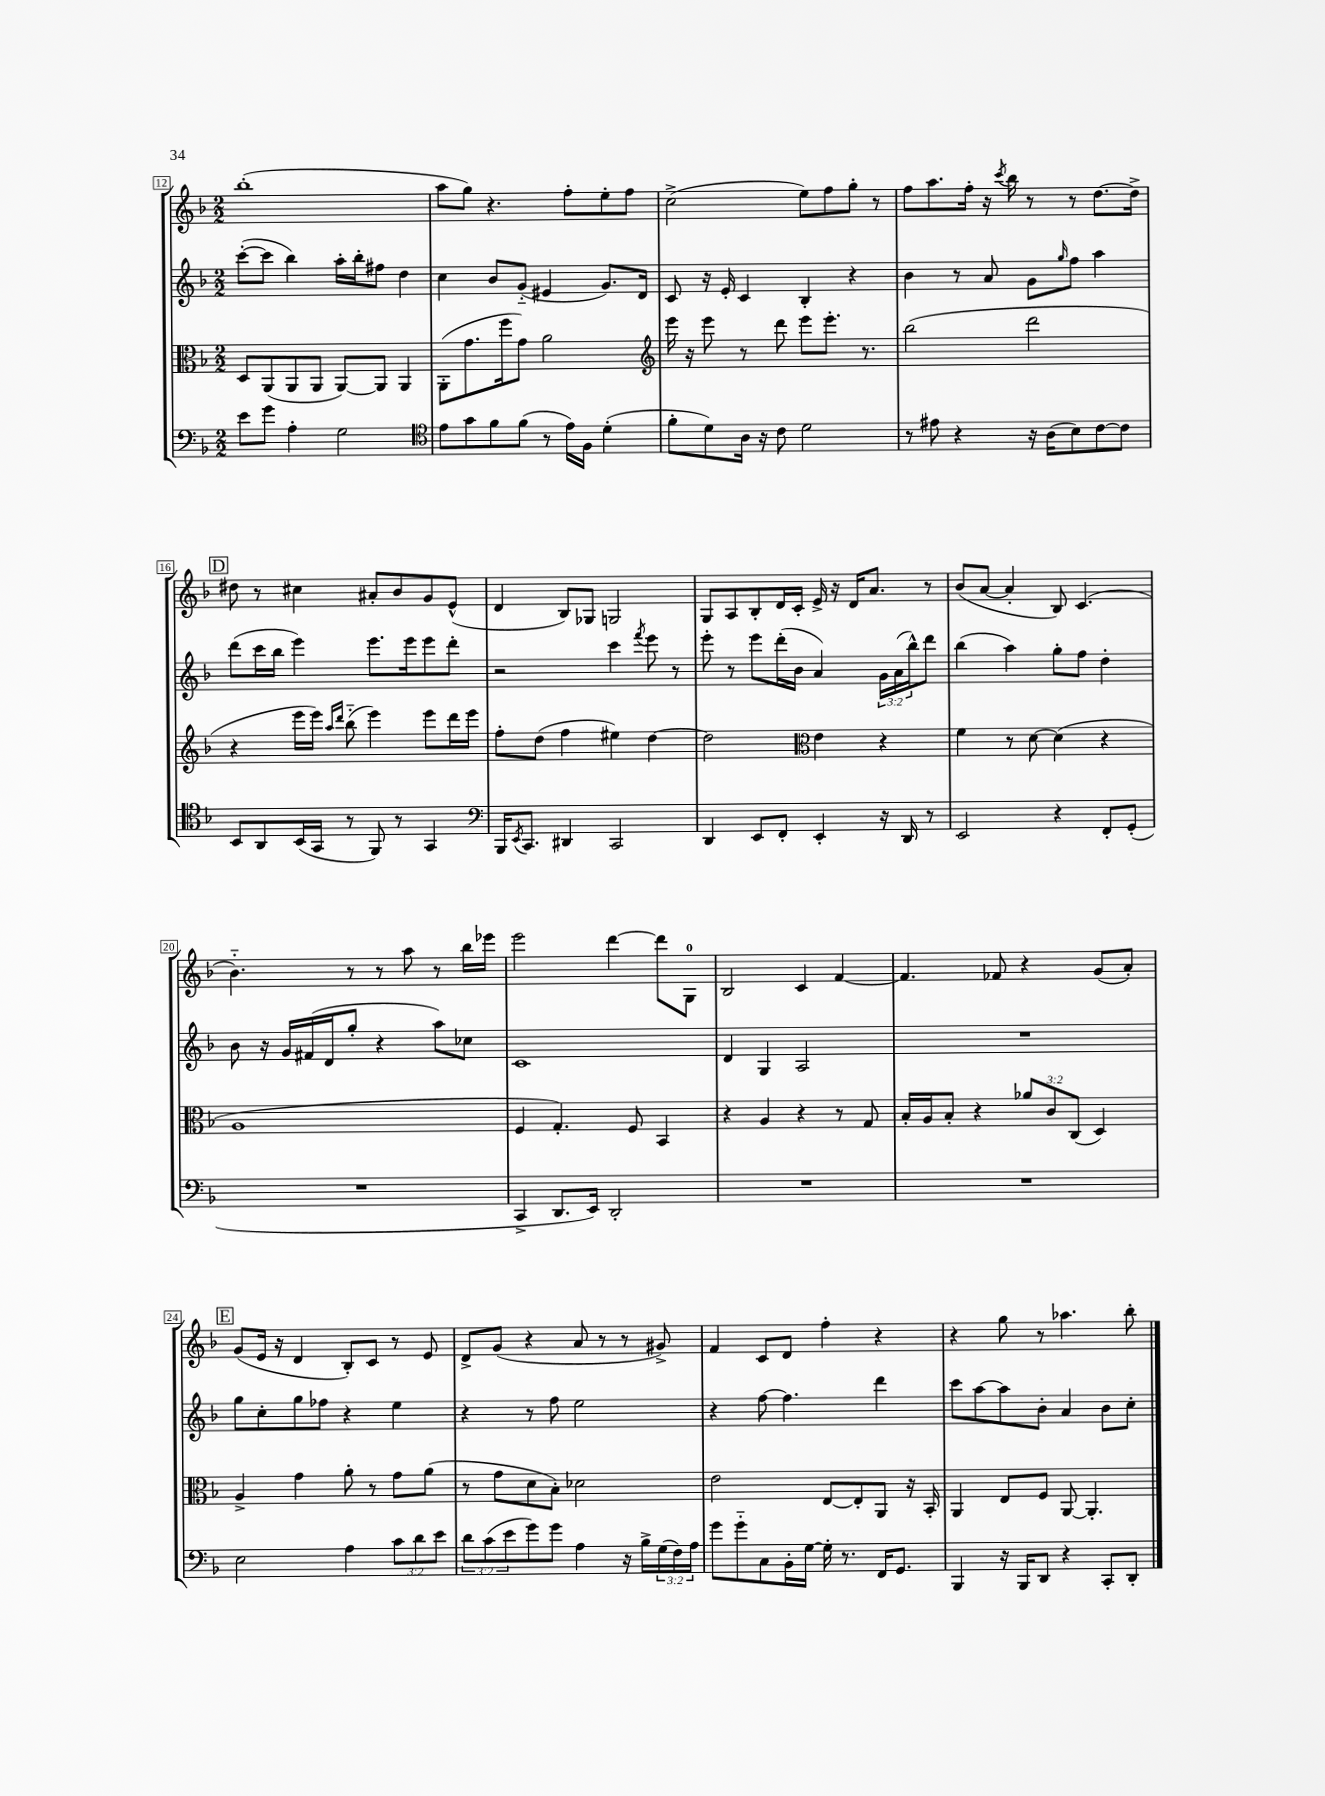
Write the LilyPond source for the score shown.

<<
\new StaffGroup <<
\new Staff = "s0" {
    \clef treble \key f \major \numericTimeSignature \time 2/2
    bes''1-.( |
    a''8 g''8) r4. f''8-. e''8-. f''8 |
    c''2->( e''8) f''8 g''8-. r8 |
    f''8 a''8. f''16-. r16 \acciaccatura { c'''8 } bes''16 r8 r8 d''8.~ d''16-> |
    \mark \markup { \box "D" } dis''8 r8 cis''4 ais'8-. bes'8 g'8 e'8-^( |
    d'4 bes8) ges8 g2 |
    g8 a8 bes8-. d'16 c'16-. e'16-> r16 d'16 a'8. r8 |
    bes'8( a'8~ a'4-. bes8) c'4.( |
    bes'4.-_) r8 r8 a''8 r8 bes''16 ees'''16 |
    e'''2 d'''4~ d'''8 g8-0 |
    bes2 c'4 f'4~ |
    f'4. fes'8 r4 g'8( a'8-.) |
    \mark \markup { \box "E" } g'8( e'16 r16 d'4 bes8-.) c'8 r8 e'8 |
    d'8-> g'8( r4 a'8 r8 r8 gis'8->) |
    f'4 c'8 d'8 f''4-. r4 |
    r4 g''8 r8 aes''4. bes''8-. \bar "|." |
}
\new Staff = "s1" {
    \clef treble \key f \major \numericTimeSignature \time 2/2 \override Staff.TupletNumber.text = #tuplet-number::calc-fraction-text
    c'''8~-.( c'''8 bes''4) a''16-. bes''16-. fis''8 d''4 |
    c''4 bes'8 g'8-_( eis'4 g'8.) d'16 |
    c'8 r16 e'16-. c'4 bes4-. r4 |
    bes'4 r8 a'8 g'8 \grace { g''16 } f''8 a''4 |
    \mark \markup { \box "D" } d'''8( c'''16 bes''16 e'''4) e'''8. e'''16 e'''8 d'''8-. |
    r2 c'''4 \acciaccatura { f'''8 } e'''8 r8 |
    e'''8-. r8 e'''8 d'''16-.( bes'16 a'4) \tuplet 3/2 { g'16 a'16( bes''16-^) } d'''8 |
    bes''4( a''4) g''8-. f''8 d''4-. |
    bes'8 r16 g'16 fis'16( d'16 g''8-. r4 a''8) ces''8 |
    c'1 |
    d'4 g4 a2 |
    R1 |
    \mark \markup { \box "E" } g''8 c''8-. g''8 fes''8 r4 e''4 |
    r4 r8 f''8 e''2 |
    r4 f''8~ f''4. d'''4 |
    c'''8 a''8~ a''8 bes'8-. a'4 bes'8 c''8-. \bar "|." |
}
\new Staff = "s2" {
    \clef alto \key f \major \numericTimeSignature \time 2/2 \override Staff.TupletNumber.text = #tuplet-number::calc-fraction-text
    d8 a,8( a,8 a,8 a,8~) a,8 a,4 |
    a,8-.( g'8. f''16 g'8) a'2 |
    \clef treble e'''16 r16 e'''8 r8 d'''8 e'''8 e'''8.-. r8. |
    bes''2( d'''2 |
    \mark \markup { \box "D" } r4 e'''16 e'''16) \grace { a''16 d'''16 } bes''8-_( e'''4) e'''8 d'''16 e'''16 |
    f''8-. d''8( f''4 eis''4) d''4~ |
    d''2 \clef alto e'4 r4 |
    f'4 r8 d'8~ d'4( r4 |
    a1 |
    f4 g4.-.) f8 bes,4 |
    r4 a4 r4 r8 g8 |
    bes16-. a16 bes8-. r4 \tuplet 3/2 { aes'8 c'8 c8( } d4) |
    \mark \markup { \box "E" } a4-> g'4 a'8-. r8 g'8 a'8( |
    r8 g'8 d'8 bes8-.) des'2 |
    e'2 e8~ e8-. a,8 r16 bes,16-. |
    a,4 e8 f8 a,8~ a,4.-. \bar "|." |
}
\new Staff = "s3" {
    \clef bass \key f \major \numericTimeSignature \time 2/2 \override Staff.TupletNumber.text = #tuplet-number::calc-fraction-text
    e'8 g'8 a4-. g2 |
    \clef tenor e'8 g'8 f'8 f'8( r8 e'16) f16 d'4-.( |
    f'8-. d'8) a16 r16 c'8 d'2 |
    r8 eis'8 r4 r16 a16( bes8) c'8~ c'8 |
    \mark \markup { \box "D" } bes,8 a,8 bes,16( g,16 r8 f,8) r8 g,4 |
    \clef bass bes,,16 \acciaccatura { e,8 } c,8. dis,4 c,2 |
    d,4 e,8 f,8-. e,4-. r16 d,16 r8 |
    e,2 r4 f,8-. g,8-.( |
    R1 |
    c,4-> d,8. e,16) d,2-. |
    R1 |
    R1 |
    \mark \markup { \box "E" } e2 a4 \tuplet 3/2 { c'8 d'8 e'8 } |
    \tuplet 3/2 { d'8 c'8( e'8 } g'8) g'8 a4 r16 bes16-> \tuplet 3/2 { g16( f16) a16 } |
    g'8 g'8-_ c8 bes,16-. g16~ g16-. r8. f,16 g,8. |
    bes,,4 r16 bes,,16 d,8 r4 c,8-. d,8-. \bar "|." |
}
>>
>>
\layout { \context { \Score currentBarNumber = #12 \override BarNumber.stencil = #(make-stencil-boxer 0.1 0.3 ly:text-interface::print) } }
